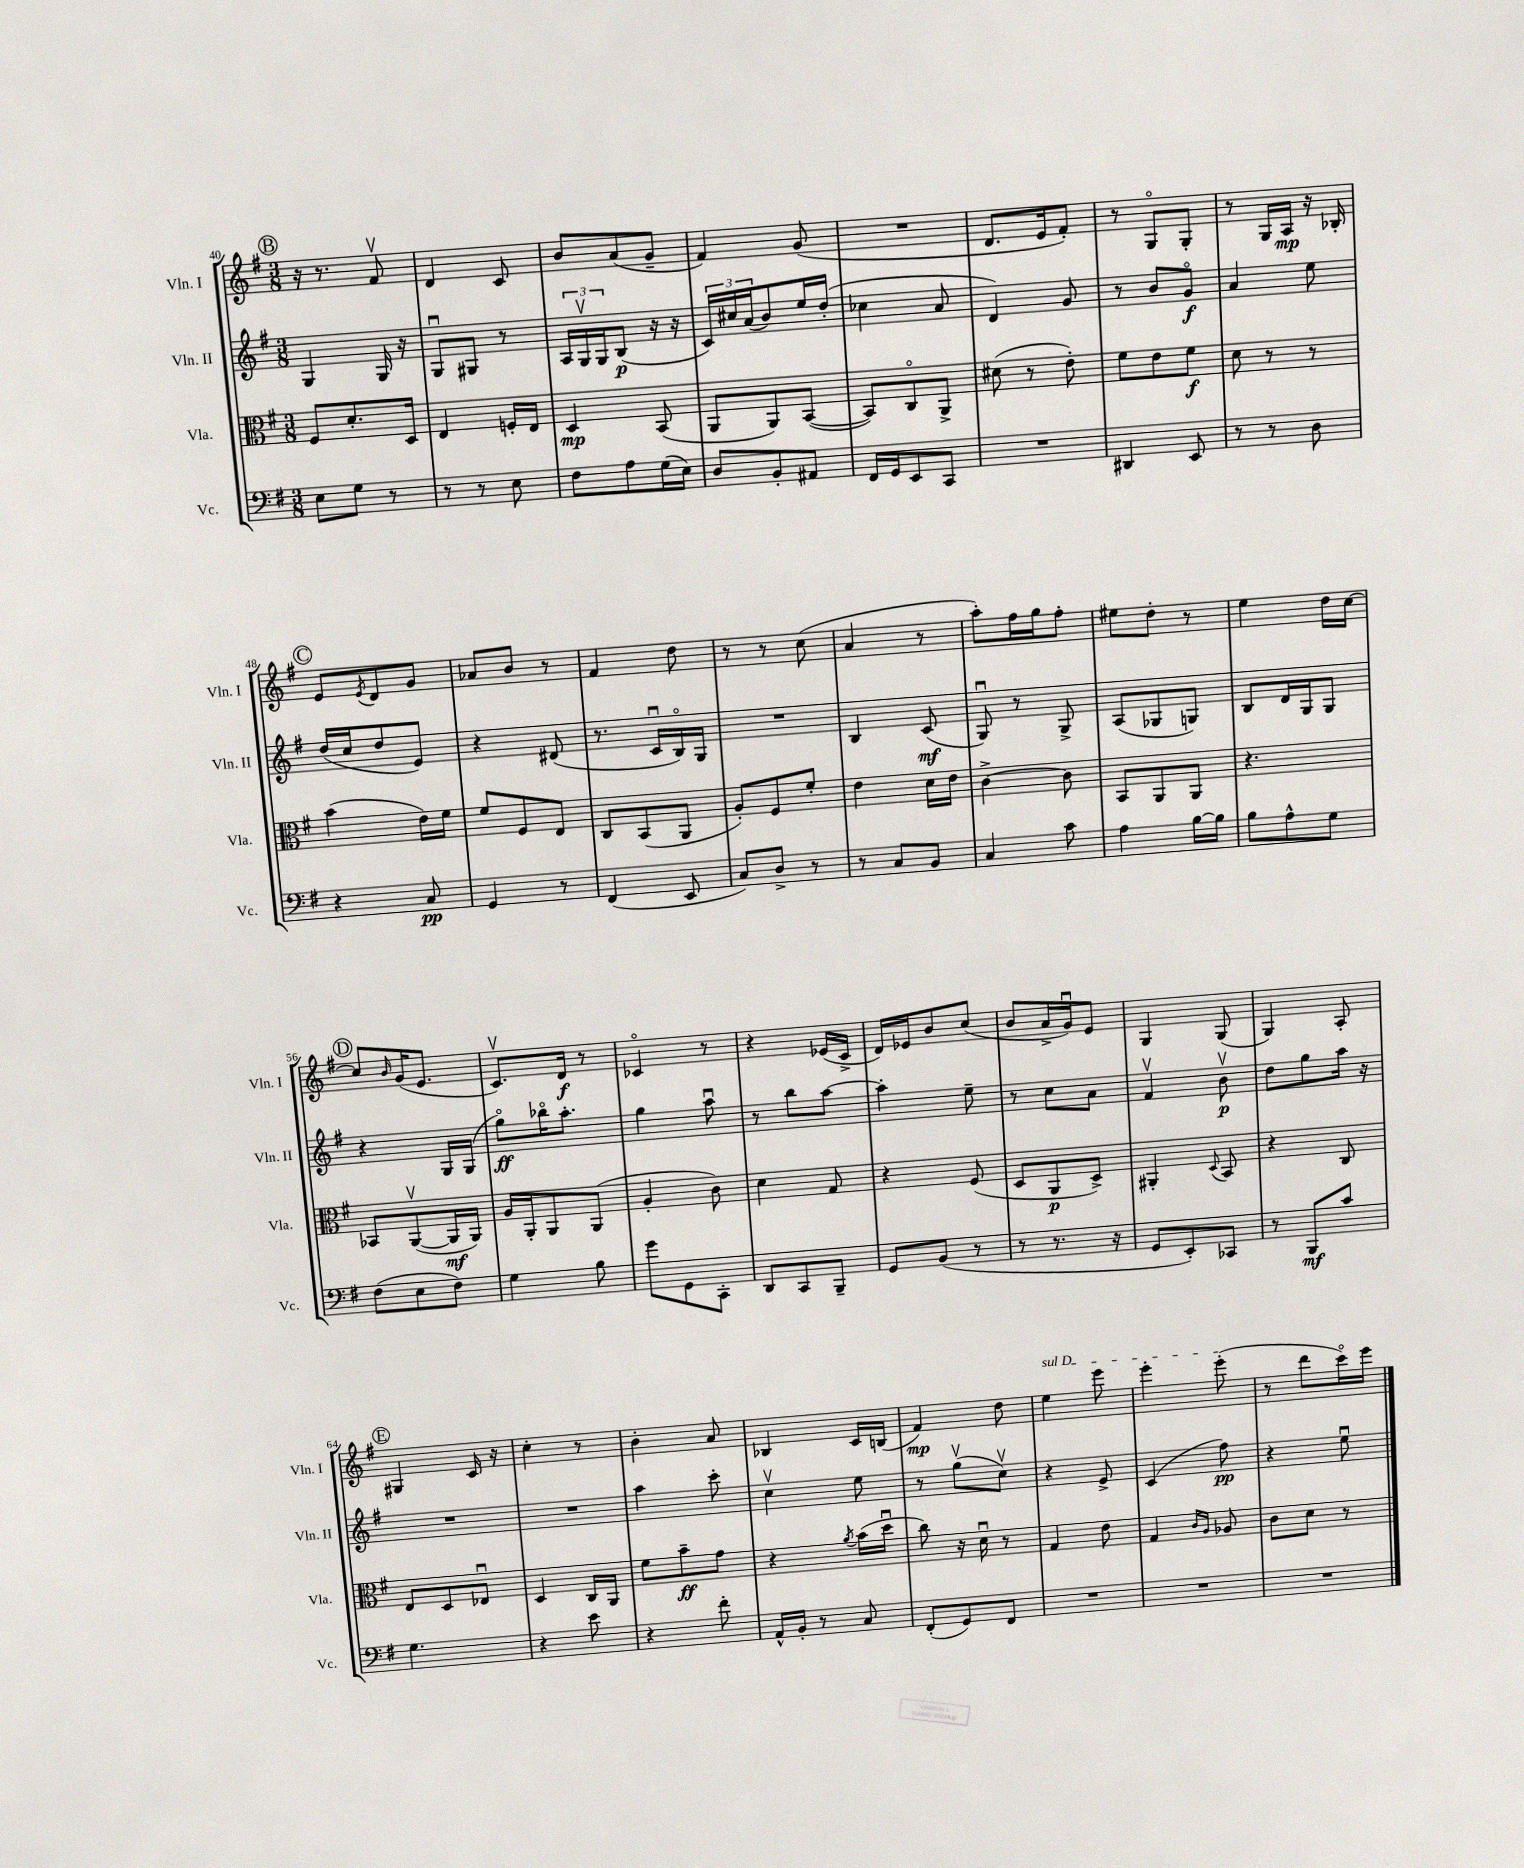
<<
\new StaffGroup <<
\new Staff = "s0" \with { instrumentName = "Vln. I" shortInstrumentName = "Vln. I" } {
    \clef treble \key g \major \numericTimeSignature \time 3/8
    \mark \markup { \circle "B" } r16 r8. fis'8\upbow |
    d'4 c'8 |
    b'8 a'8( g'8-- |
    fis'4) g'8( |
    R4. |
    d'8. e'16 fis'8-.) |
    r8 g8\flageolet g8-. |
    r8 g16 a16\mp r16 bes16-. |
    \mark \markup { \circle "C" } e'8 \acciaccatura { e'8 } d'8 g'8 |
    aes'8 b'8 r8 |
    fis'4 d''8 |
    r8 r8 c''8( |
    a'4 r8 |
    a''8-.) fis''16 g''16 fis''8-. |
    eis''8 d''8-. r8 |
    e''4 d''16 c''16~ |
    \mark \markup { \circle "D" } c''8 \grace { b'16 } g'16( e'8. |
    c'8.\upbow) d'16\f r8 |
    ces'4\flageolet r8 |
    r4 ees'16( c'16-> |
    d'16) ees'16 b'8 c''8( |
    b'8 a'16-> g'16\downbow) e'8 |
    g4 g8( |
    g4) a8-. |
    \mark \markup { \circle "E" } gis4 c'16 r16 |
    c''4-. r8 |
    b'4-. a'8 |
    bes4 c'16 b16( |
    fis'4\mp) d''8 |
    \once \override TextSpanner.bound-details.left.text = \markup { \italic "sul D" } e''4\startTextSpan e'''8 |
    e'''4-. e'''8-.\stopTextSpan( |
    r8 d'''8 c'''16\flageolet) e'''16 \bar "|." |
}
\new Staff = "s1" \with { instrumentName = "Vln. II" shortInstrumentName = "Vln. II" } {
    \clef treble \key g \major \numericTimeSignature \time 3/8
    \mark \markup { \circle "B" } g4 g16 r16 |
    g8\downbow gis8 r8 |
    \tuplet 3/2 { a16 g16\upbow g16 } b8\p( r16 r16 |
    \tuplet 3/2 { c'16) cis''16 a'16( } b'8) e''16 d''16-.( |
    ces''4 a'8 |
    d'4) g'8 |
    r8 b'8 g'8\flageolet\f |
    a'4 e''8 |
    \mark \markup { \circle "C" } d''16( c''16 d''8 e'8) |
    r4 dis'8( |
    r8. c'16\downbow b16\flageolet) g16 |
    R4. |
    b4 c'8\mf( |
    g8\downbow) r8 g8-> |
    a8( ges8 g8) |
    b8 d'16 g16 g8 |
    \mark \markup { \circle "D" } r4 g16 g16( |
    g''8\flageolet\ff) bes''16\flageolet a''8.-. |
    g''4 a''8\downbow |
    r8 b''8 a''8~ |
    a''4-. e''8-- |
    r8 c''8 a'8 |
    fis'4\upbow b'8\upbow\p |
    d''8 g''8 a''16 r16 |
    \mark \markup { \circle "E" } R4. |
    R4. |
    a''4 c'''8-. |
    c''4\upbow e''8 |
    r8 g''8\upbow( c''8\upbow) |
    r4 e'8-> |
    c'4( fis''8\pp) |
    r4 e''8\downbow \bar "|." |
}
\new Staff = "s2" \with { instrumentName = "Vla." shortInstrumentName = "Vla." } {
    \clef alto \key g \major \numericTimeSignature \time 3/8
    \mark \markup { \circle "B" } fis8 d'8.-. d16 |
    e4 f16-. e16 |
    d4\mp b,8( |
    a,8 a,8) b,8~( |
    b,8) c8\flageolet a,8-> |
    dis'8( r8 e'8-.) |
    fis'8 e'8 fis'8\f |
    d'8 r8 r8 |
    \mark \markup { \circle "C" } b'4( e'16) fis'16 |
    fis'8 fis8 e8 |
    c8 b,8( a,8 |
    a8-.) fis8 fis'8-. |
    e'4 d'16 e'16 |
    c'4~-> c'8 |
    b,8 a,8 a,8 |
    r4. |
    \mark \markup { \circle "D" } bes,8 a,8~\upbow( a,16\mf a,16) |
    a16 a,16-. a,8 a,8( |
    a4-. c'8) |
    d'4 g8 |
    r4 fis8( |
    d8 a,8\p d8->) |
    ais,4-. \appoggiatura { d8 } b,8 |
    r4 c8 |
    \mark \markup { \circle "E" } e8 d8 ees8\downbow |
    d4 c16 a,16 |
    fis'8 b'8--\ff g'8 |
    r4 \acciaccatura { a'8 } b'16( d''16\downbow |
    c''8) r16 d'16\downbow r8 |
    g4 e'8 |
    g4 \grace { c'16 a16 } aes8 |
    c'8 d'8 r8 \bar "|." |
}
\new Staff = "s3" \with { instrumentName = "Vc." shortInstrumentName = "Vc." } {
    \clef bass \key g \major \numericTimeSignature \time 3/8
    \mark \markup { \circle "B" } e8 g8 r8 |
    r8 r8 e8 |
    fis8 a8 g16( e16) |
    d8 b,8-. ais,8 |
    fis,16 g,16 e,8 c,8 |
    R4. |
    dis,4 e,8 |
    r8 r8 d8 |
    \mark \markup { \circle "C" } r4 c8\pp |
    g,4 r8 |
    fis,4( e,8 |
    c8) d8-> r8 |
    r8 c8 b,8 |
    c4 c'8 |
    a4 b16~ b16 |
    b8 a8-^ g8 |
    \mark \markup { \circle "D" } fis8( e8 fis8) |
    g4 b8 |
    g'8 g,8 c,8-. |
    d,8 c,8 b,,8-- |
    g,8 b,8( r8 |
    r8 r8. r16 |
    g,8 e,8-.) ces,8 |
    r8 b,,8\mf c'8 |
    \mark \markup { \circle "E" } g4. |
    r4 e'8 |
    r4 fis'8-. |
    a,16-^ b,16-. r8 c8 |
    fis,8-.( g,8) fis,8 |
    R4. |
    R4. |
    R4. \bar "|." |
}
>>
>>
\layout { \context { \Score currentBarNumber = #40 } }
